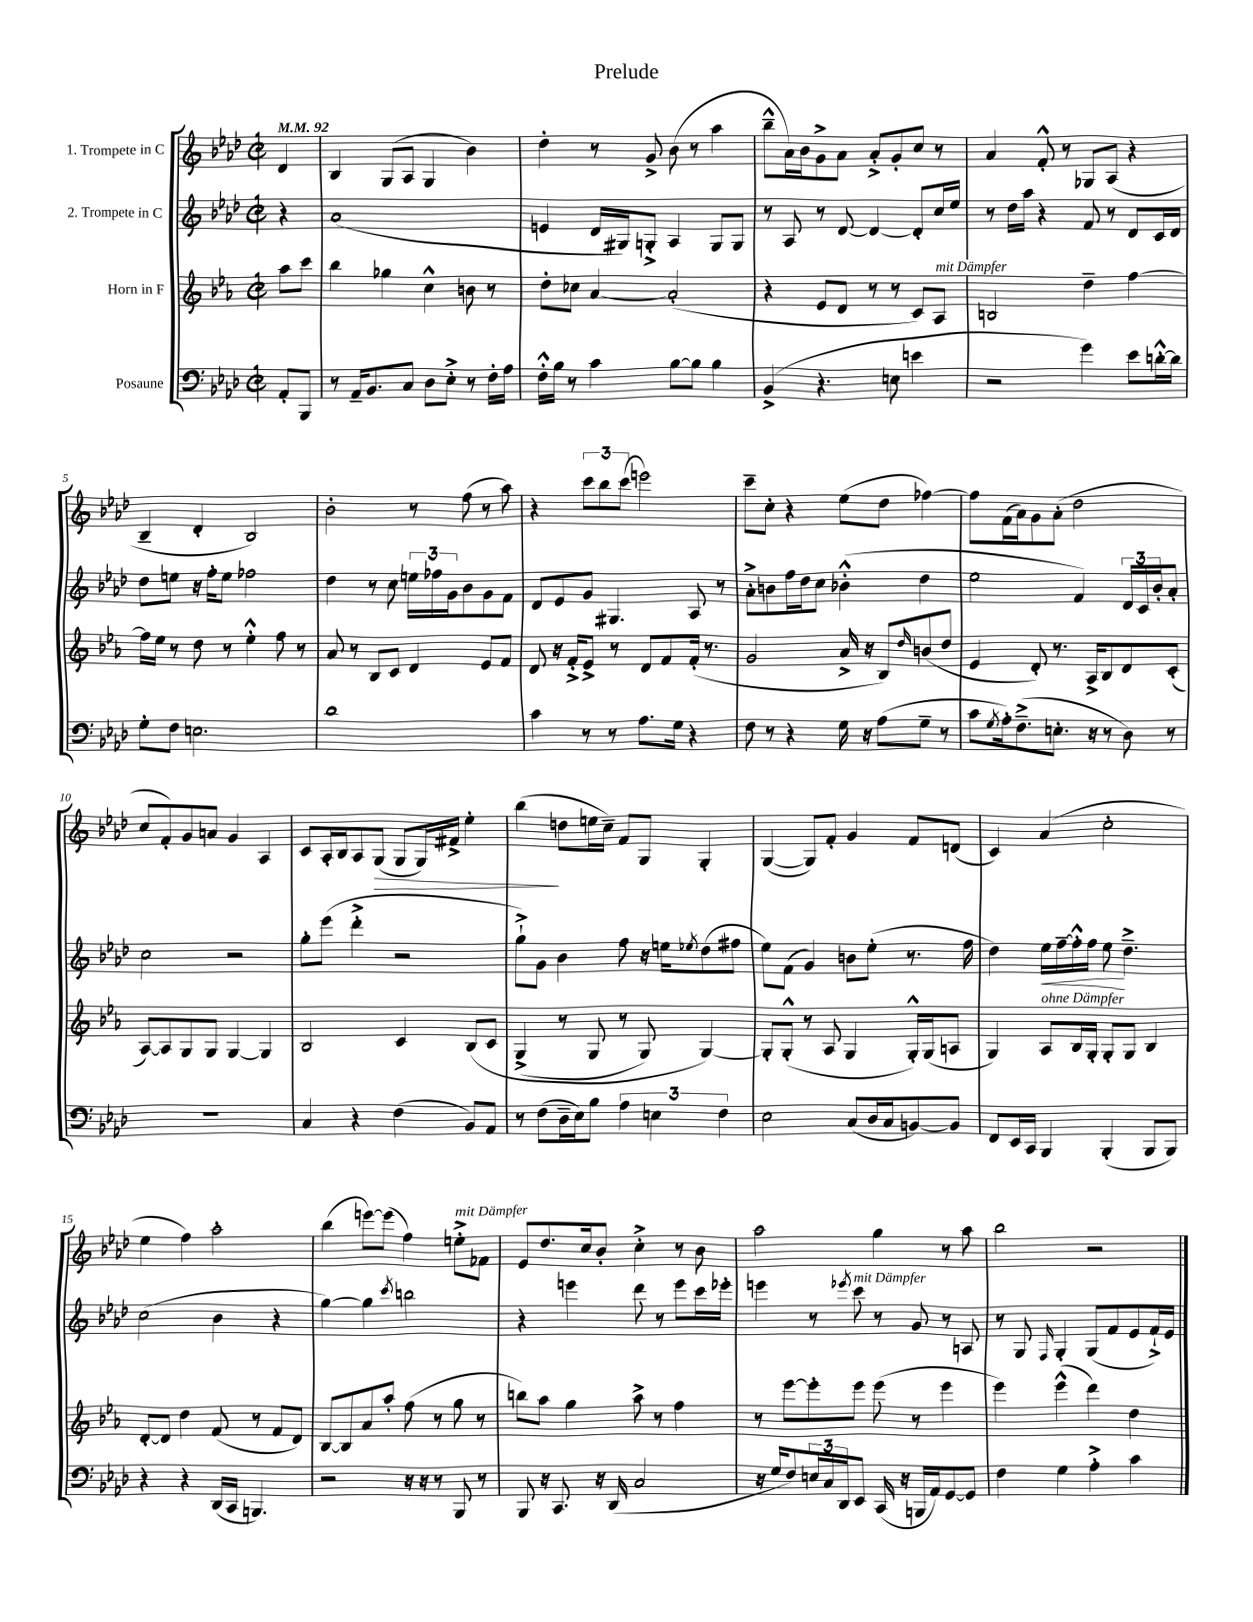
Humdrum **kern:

**kern	**kern	**kern	**kern
*staff4	*staff3	*staff2	*staff1
*clefF4	*clefG2	*clefG2	*clefG2
*k[b-e-a-d-]	*k[b-e-a-]	*k[b-e-a-d-]	*k[b-e-a-d-]
*M2/2	*M2/2	*M2/2	*M2/2
*met(c|)	*met(c|)	*met(c|)	*met(c|)
*MM92	*MM92	*MM92	*MM92
8AA-'	8aa-	4r	4d-
8BBB-	8ccc	.	.
=	=	=	=
8r	4bb-	(1a-	4B-
16AA-~	.	.	.
8.BB-	.	.	.
.	4gg-	.	(8G
8C	.	.	8A-
8D-	4cc^^	.	4G
8E-'^	.	.	.
8r	8b	.	4b-)
16F'	8r	.	.
16A-	.	.	.
=	=	=	=
16F'^^	8dd'	4e	4dd-'
16B-	.	.	.
8r	8cc-	.	.
4c	[4a-	16d-	8r
.	.	16G#)	.
.	.	8G'^	8g^
[8B-	(2a-']	4A-	(8b-
8B-]	.	.	8r
4B-	.	8G	4aa-
.	.	8G	.
=	=	=	=
(4BB-^	4r	8r	8bb-~^^
.	.	8A-	16a-)
.	.	.	16b-
4.r	8e-	8r	8g^
.	8d	[8d-	8a-
.	8r	4d-_	8a-'^
8E	8r	.	8g'
4e	8c)	8d-']	8cc
.	8A-	16cc	8r
.	.	16ee-	.
=	=	=	=
2r	2B	8r	4a-
.	.	16dd-	.
.	.	16aa-	.
.	.	4r	8f'^^
.	.	.	8r
4g)	4dd~	8f	8G-
.	.	8r	(8A-
8e-	[4ff	8d-	4r
[16d'^^	.	16c	.
16d]	.	16d-	.
=	=	=	=
8G'	16ff]	8dd-	4B-~
.	16ee-	.	.
8F	8r	8ee	.
2.E	8dd	16r	4d-'
.	.	16ff'	.
.	8r	8ee	.
.	4ee-'^^	2ff-	2B-)
.	8ff	.	.
.	8r	.	.
=	=	=	=
1d-	8a-	4dd-	2b-'
.	8r	.	.
.	8B-	8r	.
.	8c	8cc	.
.	4d	24ee	8r
.	.	24ff-	.
.	.	24g	.
.	.	8b-	(8ff
.	8e-	8g	8r
.	8f	8f	8aa-)
=	=	=	=
4c	8d	8d-	4r
.	16r	8e-	.
.	16f'^	.	.
8r	8e-^	8g	12ccc
.	.	.	12bb-
8r	8r	4.G#	.
.	.	.	(12ccc
8.A-	8d	.	2eee)
.	8f	.	.
16G	.	.	.
4r	(16f'	8A-	.
.	8.r	.	.
.	.	8r	.
=	=	=	=
8F	2g	8a-'^	8ccc~
8r	.	8b	8cc'
4r	.	16ff	4r
.	.	16dd-	.
.	.	8cc	.
16G	16a-^	(4b-'^^	(8ee-
16r	16r	.	.
(8A-	8B-)	.	8dd-
.	16qqdd	.	.
8G~	(8b	4dd-	[4ff-)
8r	8dd	.	.
=	=	=	=
8c	4e-	2ee-	8ff-]
8qG	.	.	.
16A-')	.	.	(16f
(8.F~^	.	.	16a-)
.	8d')	.	8g
8.E'	8.r	.	(8a-'
.	.	4f)	2dd-
16r	16A-^	.	.
8r	8B-	.	.
8D-)	8d	24d-	.
.	.	24c	.
.	.	24b-'	.
8r	(8c'	8a-'	.
=	=	=	=
1r	[8A-)	2cc	8cc
.	8A-]	.	8f')
.	8G	.	8g
.	8G	.	8a
.	[4G	2r	4g
.	4G]	.	4A-
=	=	=	=
4C	2B-	8gg'	8c
.	.	(8eee-	16A-'
.	.	.	16B-
4r	.	4ddd-'^	8A-
.	.	.	(8G
(4F	4c	2r	8G
.	.	.	16G)
.	.	.	16f#^
8BB-)	&(8B-	.	4ee-'
8AA-	8c	.	.
=	=	=	=
8r	(4G^	8gg`^)	(4bb-
(8F	.	8g	.
16D-~	8r	4b-	8dd
16E-)	.	.	.
8B-	8G	.	16ee
.	.	.	16cc~)
6A-	8r	8ff	8f
.	8G)	16r	8G
6E	.	.	.
.	.	16ee	.
.	.	8qee-	.
.	[4G&)	(8dd-	4G'
6F	.	.	.
.	.	8ff#	.
=	=	=	=
2E-	8G']	8ee-)	([4G
.	(8G'^^	(8f	.
.	8r	4g)	8G])
.	8A-	.	8f'
(8C	4G	8b	4g
16D-	.	(8ee-'	.
16C	.	.	.
[8BB)	16G'^^)	8.r	8f
.	(16G	.	.
8BB]	8A	.	(8d
.	.	16ff	.
=	=	=	=
8FF	4G)	4dd-)	4c)
16EE-	.	.	.
16CC	.	.	.
4BBB-	8A-	16ee-	(4a-
.	.	[16ff~	.
.	16B-	16ff'^^]	.
.	16G'	16ff	.
(4BBB-'	8G'	8ee-	2cc'
.	8G	4.dd-~^	.
8BBB-	4B-	.	.
8BBB-)	.	.	.
=	=	=	=
4r	[8d'	(2cc	4ee-
.	8d]	.	.
4r	4dd	.	4ff)
(16DD-	(8f	4b-	2aa-'
16CC	.	.	.
4.BBB)	8r	.	.
.	8f	4r	.
.	8d)	.	.
=	=	=	=
2r	[8B-	[4gg)	(4bb-
.	8B-]	.	.
.	8a-	4gg]	[8eee)
.	8aa-'	.	(8eee]
.	.	8qccc	.
16r	(8ff	2bb	4ff)
16r	.	.	.
8r	8r	.	.
8BBB-	8gg	.	8ee'^
8r	8r	.	8f-
=	=	=	=
8BBB-	8bb)	4r	8e-
16r	8aa-	.	8.dd-
8.CC	.	.	.
.	4gg	4eee	.
.	.	.	16cc
16r	.	.	8b-'
(16DD-	.	.	.
2C	8aa-^	8ddd-	4cc'^
.	8r	8r	.
.	4ff	8eee	8r
.	.	16ccc	8b-
.	.	16eee-'	.
=	=	=	=
16r	8r	4eee	2aa-
16G	.	.	.
8F)	[8eee-	.	.
24E	8eee-']	8r	.
24C	.	.	.
24DD-	.	.	.
.	.	8qeee-	.
8EE-	8eee-	8ccc	.
(16CC	(8eee-	8r	4gg
16r	.	.	.
16BBB	8r	8g	.
16AA-)	.	.	.
[8GG	4eee-	8r	8r
8GG]	.	8A	8aa-
=	=	=	=
4F	4eee-)	8r	2bb-
.	.	8G	.
.	.	16qqF	.
4G	(4eee-^^	4G'	.
4A-'^	4ddd)	(8G	2r
.	.	8f	.
4c	4dd	8e-	.
.	.	16f`^)	.
.	.	16e-	.
==	==	==	==
*-	*-	*-	*-
